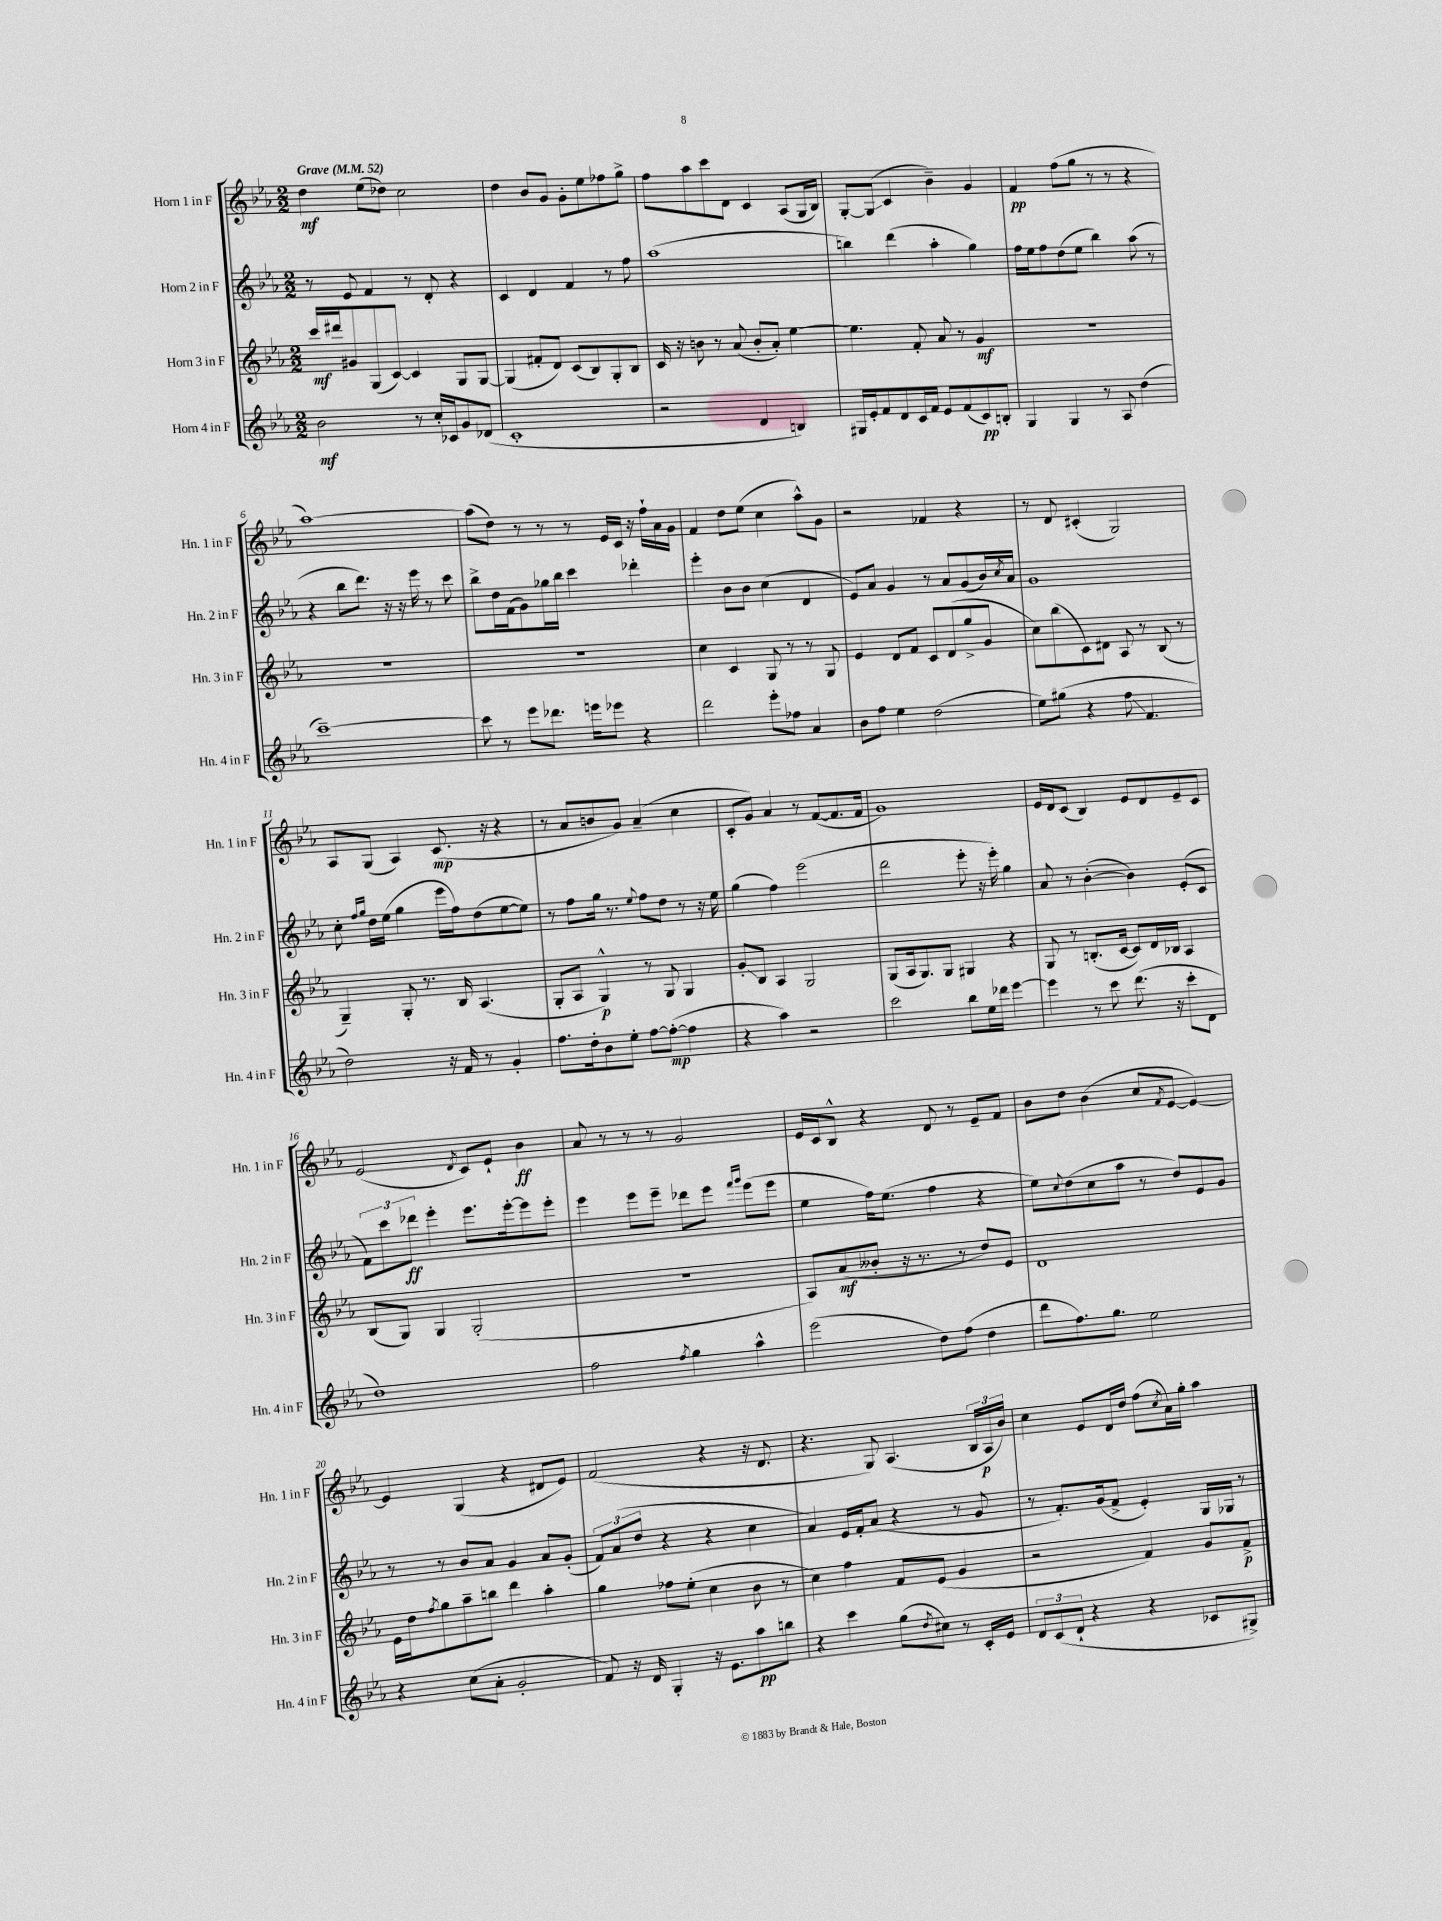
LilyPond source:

<<
\new StaffGroup <<
\new Staff = "s0" \with { instrumentName = "Horn 1 in F" shortInstrumentName = "Hn. 1 in F" } {
    \clef treble \key ees \major \numericTimeSignature \time 2/2 \tempo "Grave" 4 = 52
    d''4\mf ees''8( des''8) c''2 |
    d''4 bes'8 g'8 g'8-. ees''8 fes''8 g''8-> |
    f''8 aes''8 c'''8 d'8 c'4 aes8( g16 bes16) |
    g8~-. g8\glissando( c'4 bes'4--) g'4 |
    f'4\pp f''8( g''8 r8 r8 r4 |
    aes''1~) |
    aes''8( d''8) r8 r8 r8 ees'16 c'16 r16 f''16-! aes'16 g'16 |
    f'4 d''8 ees''8( c''4 aes''8-^) g'8 |
    r2 fes'4 r4 |
    r8 d'8 cis'4-.( g2) |
    aes8 g8( aes4) c'8.\mp( r16 r4 |
    r8 aes'8 b'8 g'8) aes'4--( c''4 |
    c'8-. g'8) aes'4 r8 f'8~( f'8. f'16 |
    g'1) |
    ees'16 d'16 c'8( bes4) ees'8 d'8 ees'8-- c'8 |
    ees'2( \acciaccatura { d'8 } c'8) ees'8-! bes'4\ff |
    aes'8 r8 r8 r8 g'2 |
    ees'16 c'16 bes8-^ r4 d'8 r8 ees'8-- f'8 |
    bes'8 d''8 bes'4( c''8 \acciaccatura { f'8 } ees'8~ ees'4~) |
    ees'4 g4( r4 dis'8 ees'8) |
    f'2( r4 r16 d'8. |
    r4. g8) aes4.( \tuplet 3/2 { bes16 aes16\p bes'16) } |
    c''4 ees'8 d'16 d''16 f''8( \acciaccatura { c''8 } aes'16) g''16-. aes''4 \bar "|." |
}
\new Staff = "s1" \with { instrumentName = "Horn 2 in F" shortInstrumentName = "Hn. 2 in F" } {
    \clef treble \key ees \major \numericTimeSignature \time 2/2
    r8 ees'8 f'4 r8 d'8-. r4 |
    c'4 d'4 f'4 r8 f''8 |
    aes''1( |
    b''4) d'''4( aes''4-. g''4) |
    f''16 ees''16 f''8 d''8( ees''8 bes''4) aes''8( r8 |
    r4 bes''8 d'''8.) r16 r16 ees'''16 r8 c'''8 |
    bes''8-> d''16 f'16( g'8) ges''16 bes''16 c'''4 des'''4-. |
    ees'''4-. bes'8 bes'8 c''4( d'4 |
    ees'8) aes'8 g'4 r8 aes'8 g'8( bes'16) \acciaccatura { c''8 } aes'16 |
    g'1 |
    c''8-. \grace { f''16 g''16 } d''16 ees''16( g''4 ees'''16 f''16) d''8( ees''8~ ees''8) |
    r8 f''8 g''16 r8. \appoggiatura { ees''8 } f''8 d''8 r8 r16 ees''16 |
    g''4( f''4) ees'''2( |
    d'''2 ees'''8-. r16 ees'''16-.) g''4 |
    aes'8 r8 bes'4~-.( bes'4) ees'8-.( c'8 |
    \tuplet 3/2 { f'8) c'''8 des'''8\ff } ees'''4-. ees'''8. ees'''16~-. ees'''8 ees'''8-. |
    ees'''4 ees'''8 ees'''8-- des'''8 ees'''8 \grace { f'''16 g'''16 } ees'''8( ees'''8 |
    ees''4 f''16) ees''8.( f''4 r4 |
    ees''8) \appoggiatura { c''8 } d''8( c''8 aes''8 r8 d''8) ees'8 g'8 |
    r8 r8 bes'8 aes'8 g'4 aes'8 g'8-.( |
    \tuplet 3/2 { f'8) aes'8( d''8 } r4 r4 c''4 |
    aes'4) ees'16 f'16-. aes'8( r4 r8 g'8 |
    r8 f'8.-.) g'16( f'8-> ees'4-.) g16 ges16 r8 \bar "|." |
}
\new Staff = "s2" \with { instrumentName = "Horn 3 in F" shortInstrumentName = "Hn. 3 in F" } {
    \clef treble \key ees \major \numericTimeSignature \time 2/2
    c'''16\mf dis'''16 gis'8 g8( c'8~) c'4 g8 g8~ |
    g4( fis'8-. d'8) c'8( bes8) g8-. bes8 |
    c'16 r16 b'8 r8 aes'8( b'8-. aes'8-.) ees''4~ |
    ees''4. f'8-. aes'8 r8 g'4\mf |
    R1 |
    R1 |
    R1 |
    c''4 c'4 g8 r8 r8 g8 |
    ees'4 d'8 f'8 c'8 d'8( g''8-> g'8 |
    c''8) bes''8( c'8) dis'8 aes8 r8 bes8( r8 |
    g4--) g8-. r8. bes16 aes4.( |
    g8-. aes8 g4-^\p) r8 g8 g4 |
    g'8-.\glissando bes8 aes4 g2 |
    g8( aes16 g8.) g8 gis4 r4 |
    g8 r8 b8.-.( c'16~ c'8) d'16 bes16 aes4 |
    bes8( g8) g4 g2-.( |
    R1 |
    aes8) aes'8\mf( beses'8-. r16 r8. r8 d''8) ees'8 |
    d'1 |
    ees'16 d''16 \acciaccatura { f''8 } g''8 aes''8-- b''8 d'''4 aes''4-. |
    g''4 fes''8 ees''8-.( c''4 bes'8 r8 |
    c''4) f''4 f'8 ees'8( g'4 |
    r2 f'4) g'8 f'8->\p \bar "|." |
}
\new Staff = "s3" \with { instrumentName = "Horn 4 in F" shortInstrumentName = "Hn. 4 in F" } {
    \clef treble \key ees \major \numericTimeSignature \time 2/2
    bes'2\mf r8 c''16-. ces'16 g'8 des'8( |
    c'1-. |
    r2 d'4 b4) |
    gis16 ees'16-. f'8 d'8 c'16 f'16 ees'8 f'8( c'8\pp) b8-. |
    g4 g4 r8 aes8 d''4( |
    c'''1~--) |
    c'''8 r8 ees'''8 des'''8. e'''16 ees'''8 r4 |
    d'''2 ees'''8-. fes''8 aes'4 |
    bes'8 f''8 ees''4 d''2( |
    ees''8) gis''8( r4 f''8\glissando f'4. |
    d''2) r16 f'16 r8 g'4-. |
    f''8. d''16-. bes'8 ees''8-. f''8~ f''8~-.\mp( f''4 |
    r4 aes''4) r2 |
    c'''2 bes''8 ees''16 des'''16 ees'''4~ |
    ees'''4 r8 c'''8 d'''8.( r16 c'''8-. d'8 |
    d''1) |
    f''2 \acciaccatura { f''8 } g''4 aes''4-^ |
    ees'''2( d''8) f''8( d''4 |
    d'''8 f''8.) g''8. ees''2 |
    r4 c''8( aes'8-. g'2-. |
    f'8) r16 d'16 g4-. r16 ees'8. aes''8\pp b''8 |
    r4 c'''4 g''8( \acciaccatura { d''8 } cis''8) r8 c'16-. ees'16 |
    \tuplet 3/2 { d'8 c'8( d'8-! } r4 r4 ces'8 gis8->) \bar "|." |
}
>>
>>
